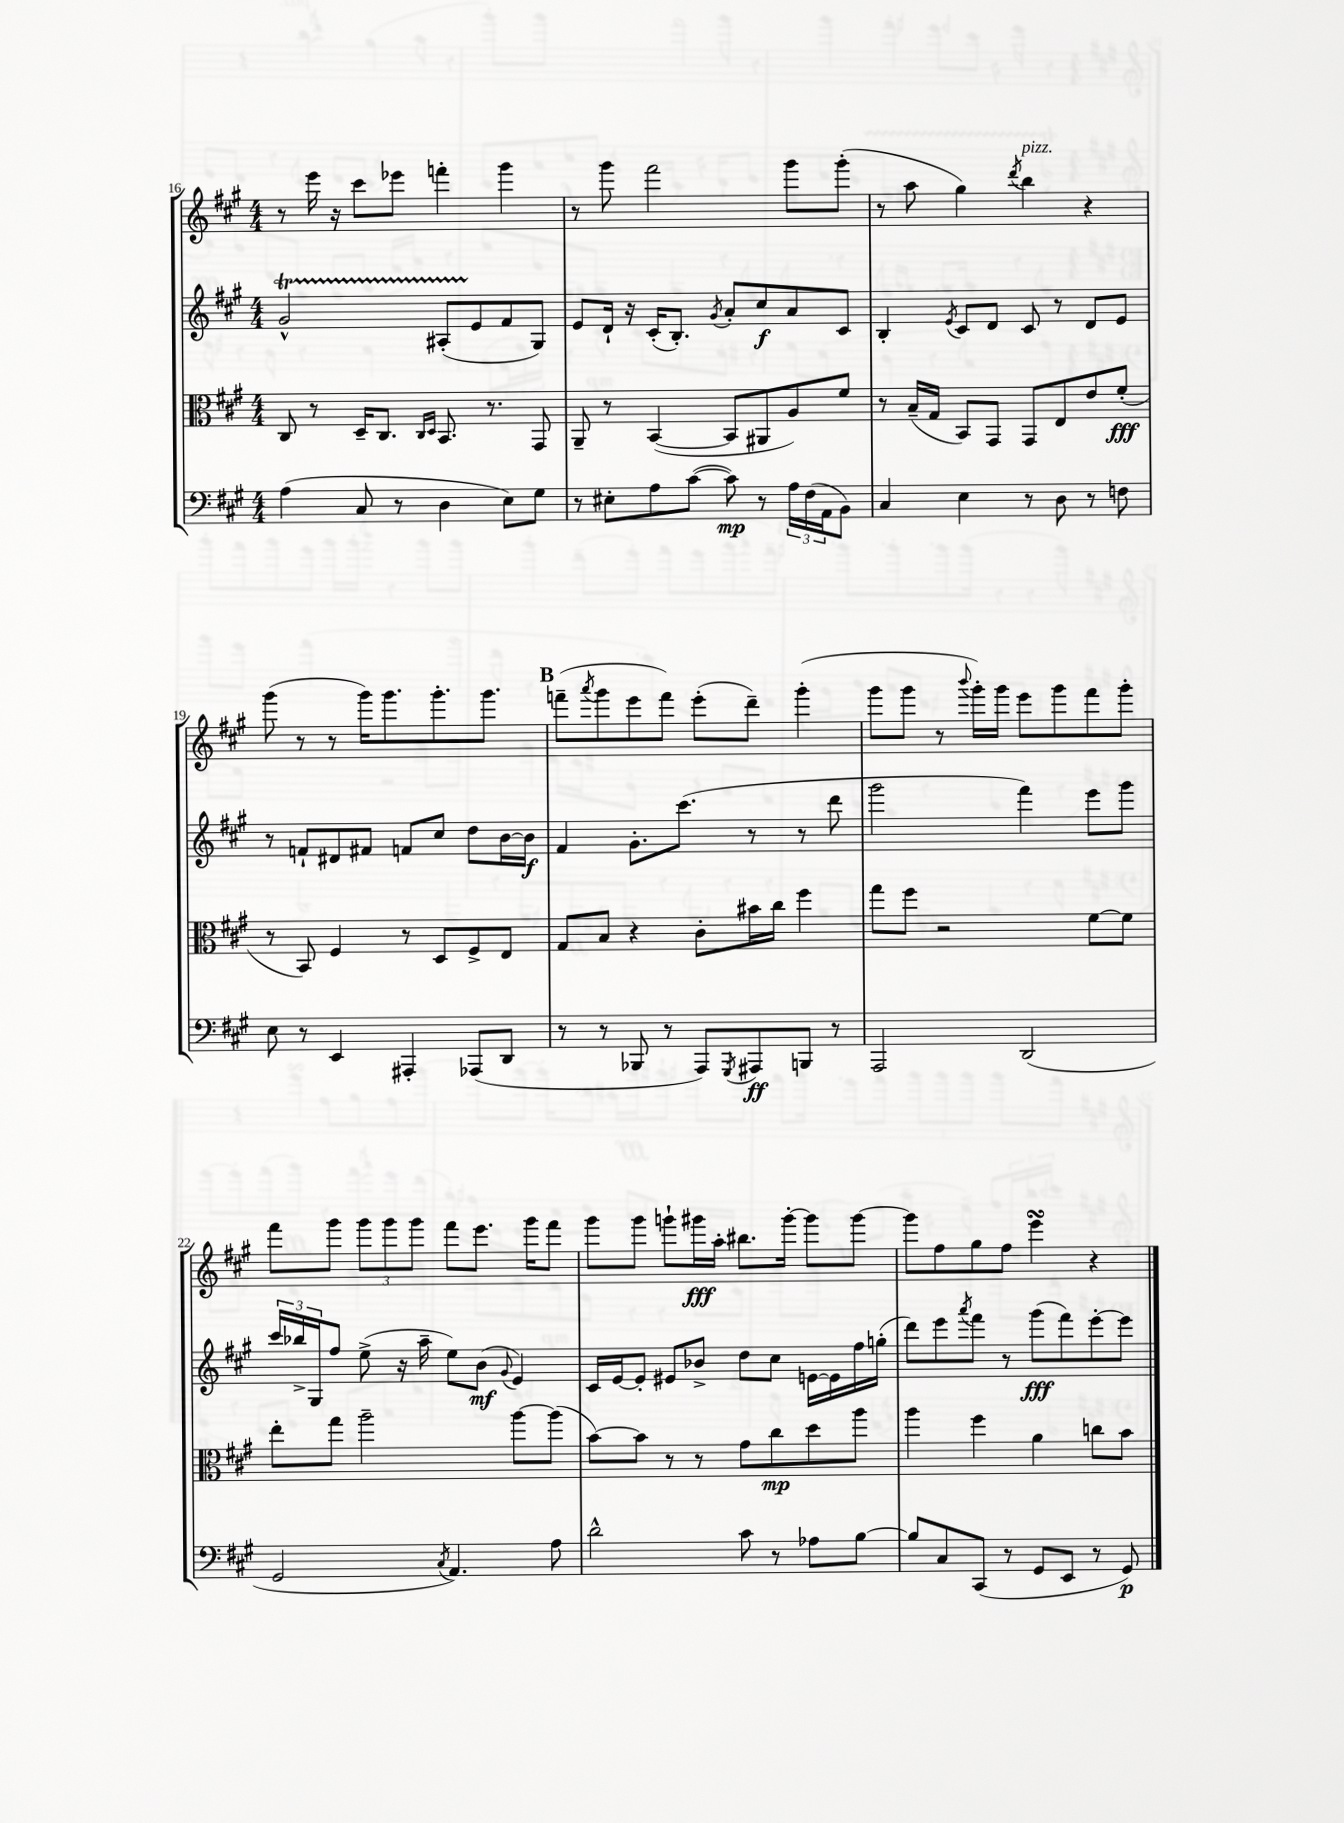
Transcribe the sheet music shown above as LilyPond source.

<<
\new StaffGroup <<
\new Staff = "s0" {
    \clef treble \key a \major \numericTimeSignature \time 4/4
    r8 e'''16 r16 cis'''8 ees'''8 f'''4-. gis'''4 |
    r8 gis'''8 fis'''2 gis'''8 gis'''8-.( |
    r8 a''8 gis''4) \acciaccatura { d'''8 } b''4^\markup { \italic "pizz." } r4 |
    gis'''8( r8 r8 gis'''16) gis'''8. gis'''8.-. gis'''8. |
    \mark \markup { \bold "B" } f'''8--( \acciaccatura { a'''8 } gis'''8 e'''8 f'''8) e'''8-.( d'''8--) gis'''4-.( |
    gis'''8 gis'''8 r8 \appoggiatura { b'''8 } gis'''16-.) gis'''16 e'''8 gis'''8 fis'''8 gis'''8-. |
    fis'''8 gis'''8 \tuplet 3/2 { gis'''8 gis'''8 gis'''8 } fis'''8 e'''8. gis'''16 fis'''8 |
    gis'''8 gis'''8 g'''8-! gis'''16\fff a''16-. bis''8. gis'''16~-. gis'''8 gis'''8~ |
    gis'''8 fis''8 gis''8 fis''8 e'''4\turn r4 \bar "|." |
}
\new Staff = "s1" {
    \clef treble \key a \major \numericTimeSignature \time 4/4
    gis'2-^\startTrillSpan ais8-.( e'8\stopTrillSpan fis'8 gis8) |
    e'8 d'16-! r16 cis'16-.( b8.-.) \acciaccatura { gis'8 } a'8-. cis''8\f a'8 cis'8 |
    b4-. \acciaccatura { e'8 } cis'8 d'8 cis'8 r8 d'8 e'8 |
    r8 f'8-! dis'8 fis'8 f'8 cis''8 d''8 b'16~ b'16\f |
    \mark \markup { \bold "B" } fis'4 gis'8.-. cis'''8.( r8 r8 d'''8 |
    gis'''2 fis'''4) e'''8 gis'''8 |
    \tuplet 3/2 { cis'''16 bes''16-> gis16 } fis''8 e''8->( r16 a''16-- e''8) b'8\mf( \appoggiatura { gis'8 } e'4) |
    cis'16 e'16~ e'8-. eis'8 bes'8-> d''8 cis''8 e'16~ e'16 fis''16 g''16-.( |
    d'''8) e'''8 \acciaccatura { a'''8 } fis'''8 r8 gis'''8\fff( fis'''8) e'''8~-. e'''8 \bar "|." |
}
\new Staff = "s2" {
    \clef alto \key a \major \numericTimeSignature \time 4/4
    cis8 r8 d16-- cis8. \grace { cis16 d16 } b,8. r8. gis,8 |
    a,8-- r8 b,4~( b,8 ais,8 a8) fis'8 |
    r8 b16--( gis16 b,8) gis,8 gis,8 e8 e'8 fis'8-.\fff( |
    r8 b,8) fis4 r8 d8 fis8-> e8 |
    \mark \markup { \bold "B" } gis8 b8 r4 cis'8-. bis'16 cis''16 fis''4 |
    gis''8 fis''8 r2 fis'8~ fis'8 |
    e''8-. gis''8 a''2-- a''8~ a''8( |
    b'8~) b'8 r8 r8 gis'8 cis''8\mp d''8 a''8 |
    a''4 fis''4 a'4 c''8 b'8 \bar "|." |
}
\new Staff = "s3" {
    \clef bass \key a \major \numericTimeSignature \time 4/4
    a4( cis8 r8 d4 e8) gis8 |
    r8 eis8-. a8 cis'8~( cis'8\mp) r8 \tuplet 3/2 { a16 fis16( a,16 } b,8) |
    cis4 e4 r8 d8 r8 f8 |
    e8 r8 e,4 ais,,4-. aes,,8( d,8 |
    \mark \markup { \bold "B" } r8 r8 bes,,8 r8 a,,8) \acciaccatura { gis,,8 } ais,,8\ff b,,8 r8 |
    a,,2 d,2( |
    gis,2 \acciaccatura { cis8 } a,4.) a8 |
    d'2-^ cis'8 r8 aes8 b8~ |
    b8 cis8 cis,8( r8 gis,8 e,8 r8 gis,8\p) \bar "|." |
}
>>
>>
\layout { \context { \Score currentBarNumber = #16 } }
